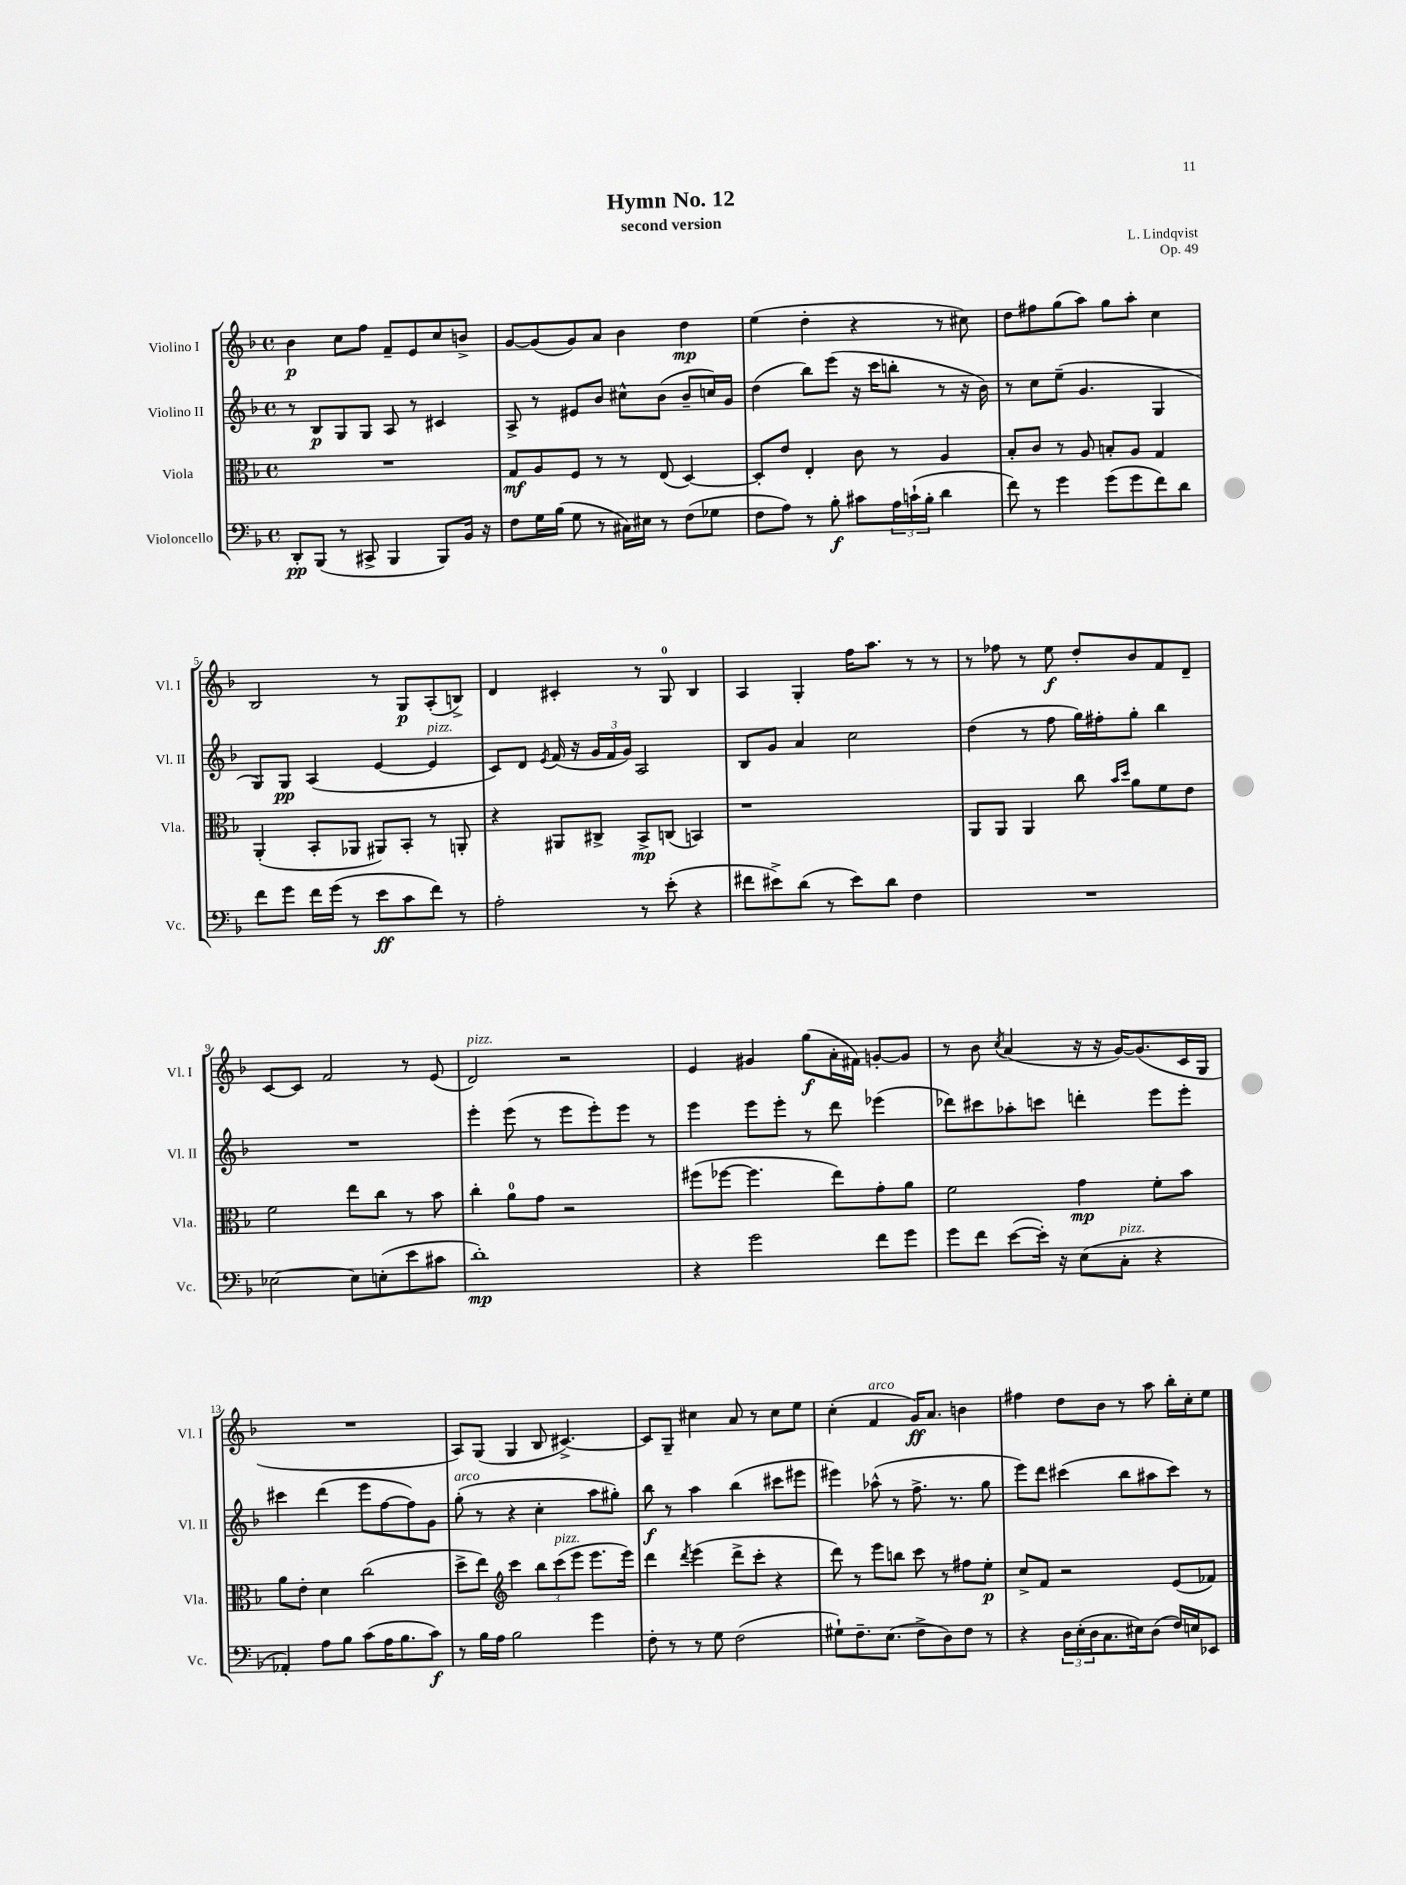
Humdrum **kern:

**kern	**kern	**kern	**kern
*staff4	*staff3	*staff2	*staff1
*clefF4	*clefC3	*clefG2	*clefG2
*k[b-]	*k[b-]	*k[b-]	*k[b-]
*M4/4	*M4/4	*M4/4	*M4/4
*met(c)	*met(c)	*met(c)	*met(c)
8DD'	1r	8r	4b-
(8BBB-	.	8B-	.
8r	.	8G	8cc
8CC#^	.	8G	8ff
4BBB-	.	8A	8f~
.	.	8r	8e
8BBB-)	.	4c#	8cc
16BB-	.	.	8b^
16r	.	.	.
=	=	=	=
8F	8G	8A^	[8g
16G	8A	8r	(8g]
(16B-	.	.	.
8G	8F	8e#	8g)
8r	8r	8b-	8a
16C#)	8r	8cc#^^	4b-
16E#	.	.	.
8r	(8E	(8b-	.
(8F	[4D)	8b-~	4dd
8G-	.	16cc)	.
.	.	16g	.
=	=	=	=
8F	8D']	(4dd	(4ee
8A)	8e	.	.
8r	4E'	8bb-)	4dd'
8B-'	.	(8eee	.
8c#	8c	16r	4r
.	.	16ccc	.
24A	8r	8bb'	.
(24c`	.	.	.
24B-'	.	.	.
4d	4A	8r	8r
.	.	16r	8cc#)
.	.	16b-)	.
=	=	=	=
8f)	8B-'	8r	8dd
8r	8c	8cc	8ff#
4g	8r	(8ee~	(8gg
.	8A	4.g	8aa)
(8g	8B'	.	8gg
8g	8A	.	8aa'
8f)	4G	4G	4cc
8d	.	.	.
=	=	=	=
8f	(4AA'	8G)	2B-
8g	.	8G	.
16f	8BB-'	(4A	.
(16g	.	.	.
8r	8AA-	.	.
8e	8AA#)	[4e	8r
8c	8BB-'	.	8G
8f)	8r	4e]	(8A'
8r	8AA'	.	8B^)
=	=	=	=
2A'	4r	8c)	4d
.	.	8d	.
.	.	8qe	.
.	8AA#	(16f	4c#'
.	.	16r	.
.	8C#^	24g	.
.	.	24f	.
.	.	24g)	.
8r	8BB-^	2A	8r
(8e'	(8C	.	8G
4r	4BB)	.	4B-
=	=	=	=
8f#	1r	8B-	4A
8e#^)	.	8g	.
(8d	.	4a	4G'
8r	.	.	.
8e#)	.	2cc	16ff
.	.	.	8.aa
8d	.	.	.
4F	.	.	8r
.	.	.	8r
=	=	=	=
1r	8AA	(4dd	8r
.	8AA	.	8ff-
.	4AA	8r	8r
.	.	8ff	8ee
.	8cc	16gg)	8dd'
.	.	16ff#'	.
.	16qqb-	.	.
.	16qqdd	.	.
.	8a	8gg'	8b-
.	8f	4bb-	8f
.	8e	.	8d~
=	=	=	=
[2E-	2f	1r	[8c
.	.	.	8c]
.	.	.	2f
8E-]	8ee	.	.
(8E'	8cc	.	.
8e	8r	.	8r
8c#	8b-	.	(8e
=	=	=	=
1d')	4cc'	4eee'	2d)
.	8a	(8eee	.
.	8g	8r	.
.	2r	8eee	2r
.	.	8eee')	.
.	.	8eee	.
.	.	8r	.
=	=	=	=
4r	(8ff#	4eee	4e
.	[8ff-	.	.
2g	4.ff-]	8eee	4g#
.	.	8eee'	.
.	.	8r	(8gg
.	8ee)	8ddd	16a'
.	.	.	16f#)
8f	8g'	(4eee-	[8g'
8g	8a	.	8g]
=	=	=	=
8g	2f	8ddd-)	8r
8f	.	8ccc#	8b-
.	.	.	8qcc
([8e	.	8aa-'	(4a
16e'])	.	8ccc	.
16r	.	.	.
(8E	4g	4ddd'	16r
.	.	.	16r
8C'	.	.	[16g)
.	.	.	(8.g]
4r	8f'	8eee	.
.	8b-	8eee'	16c
.	.	.	16G
=	=	=	=
4AA-')	8a	4ccc#	1r
.	8e'	.	.
8A	4d	(4ddd	.
8B-	.	.	.
(8c	(2cc	8eee	.
16A	.	[8ff	.
8.B-	.	.	.
.	.	8ff])	.
8c)	.	8g	.
=	=	=	=
8r	8dd^	(8gg'	8A)
16B-	8ee)	8r	(8G
16A	.	.	.
*	*clefG2	*	*
2B-	4ccc	4r	4G
.	12bb-	4cc'	8B-
.	(12ccc	.	.
.	.	.	[4.c#^)
.	12eee	.	.
4g	8.eee	8aa	.
.	.	8gg#')	.
.	16eee)	.	.
=	=	=	=
8F'	4ddd	8bb-	8c#]
8r	.	8r	8G~
.	8qddd	.	.
8r	(4eee	4aa	4cc#
8G	.	.	.
(2F	8ddd^	(4bb-	8a
.	8ccc'	.	8r
.	4r	8ccc#	8cc#
.	.	8eee#	8ee
=	=	=	=
8G#`)	8ddd)	4eee#)	(4cc'
8.F~	8r	.	.
.	8eee	(8aa-^^	4f
(8.E	.	.	.
.	8bb	8r	.
8F^	8ccc	8.ff^	16g)
.	.	.	8.a
8D)	8r	.	.
.	.	8.r	.
8F	8ff#	.	4b
8r	8ee'	8gg	.
=	=	=	=
4r	8cc^	8eee)	4ff#
.	8f	8ddd	.
24D	2r	(4ccc#	8dd
(24E'	.	.	.
24D	.	.	.
8.C	.	.	8b-
.	.	8bb-	8r
16E#)	.	.	.
(8D	.	8aa#	8aa
16F)	(8e	8ccc#)	16bb-'
16E	.	.	16cc'
8EE-	8f-)	8r	8ee
==	==	==	==
*-	*-	*-	*-
